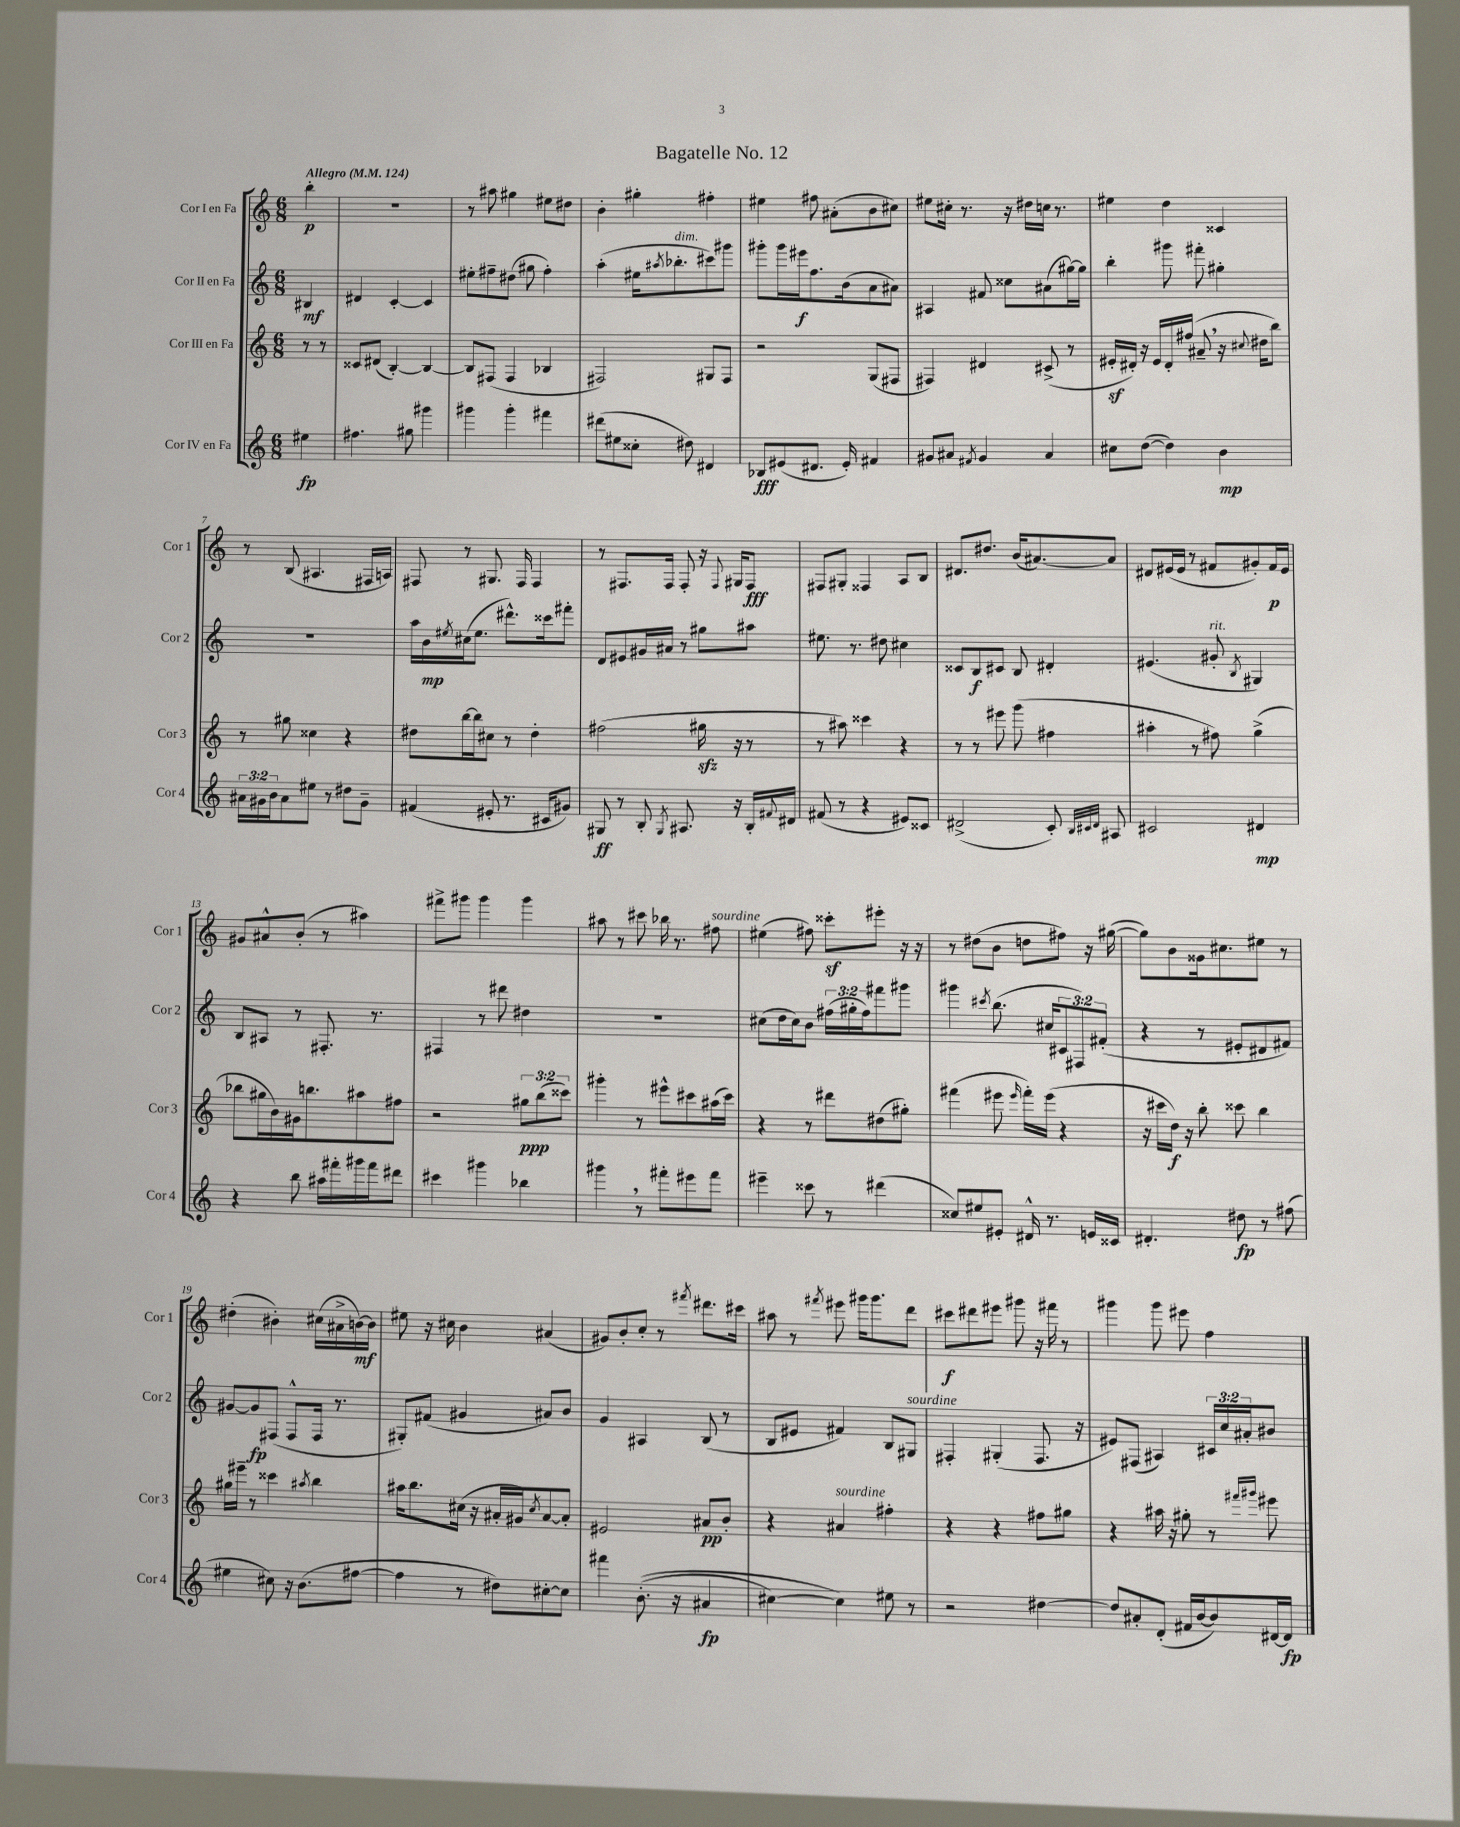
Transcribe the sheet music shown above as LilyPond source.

\header { title = "Bagatelle No. 12" }
<<
\new StaffGroup <<
\new Staff = "s0" \with { instrumentName = "Cor I en Fa" shortInstrumentName = "Cor 1" } {
    \clef treble \key c \major \numericTimeSignature \time 6/8 \partial 4 \tempo "Allegro" 4 = 124
    b''4-.\p |
    R2. |
    r8 ais''8 gis''4 eis''8 dis''8 |
    b'4-. gis''4-. fis''4-. |
    eis''4 fis''8 ais'8-.( b'8 cis''8) |
    eis''8 cis''16-. r8. r16 dis''16 c''16 r8. |
    eis''4 d''4 cisis'4 |
    r8 b8( ais4. fis16 a16) |
    fis8 r8 gis8. fis16 fis4 |
    r8 fis8. fis16 fis8-. r16 \appoggiatura { fis8 } gis16 fis8\fff |
    fis8 gis8-. fisis4 a8 b8 |
    dis'8. dis''8. b'16( ais'8.~) ais'8 |
    dis'8 eis'16( eis'16 r8 fis'8 gis'8-.) fis'16\p eis'16 |
    gis'8 ais'8-^ b'8-.( r8 ais''4) |
    fis'''8-> gis'''8 gis'''4 gis'''4 |
    ais''8 r8 cis'''8 bes''16 r8. fis''8^\markup { \italic "sourdine" } |
    eis''4( fis''8) cisis'''8-.\sf eis'''8-. r16 r16 |
    r8 dis''8( b'8 d''8 fis''8) r16 gis''16~( |
    gis''8) b'8 gisis'16 cis''8. eis''8 r8 |
    dis''4-.( bis'4-.) cis''16( ais'16-> b'16~\mf) b'16 |
    eis''8 r16 cis''16 b'4 ais'4( |
    gis'8) b'8-. c''8-. r8 \acciaccatura { fis'''8 } dis'''8. cis'''16 |
    ais''8 r8 \acciaccatura { fis'''8 } eis'''8 gis'''16 gis'''8. d'''8 |
    cis'''8\f dis'''8 eis'''8 gis'''8 r16 fis'''16 r8 |
    gis'''4 gis'''8 eis'''8 f''4 \bar "|." |
}
\new Staff = "s1" \with { instrumentName = "Cor II en Fa" shortInstrumentName = "Cor 2" } {
    \clef treble \key c \major \numericTimeSignature \time 6/8 \override Staff.TupletNumber.text = #tuplet-number::calc-fraction-text \partial 4
    bis4\mf |
    dis'4 c'4~-. c'4 |
    eis''8-. fis''8-- dis''8( gis''8 fis''4-.) |
    a''4-.( eis''16 \acciaccatura { ais''8 } bes''8.-.^\markup { \italic "dim." } cis'''8) gis'''8 |
    gis'''8-. gis'''16 eis'''16\f f''8. b'16( a'8 ais'8) |
    ais4 fis'8 cisis''8 ais'8( gis''16~) gis''16 |
    b''4-. gis'''8 fis'''8-. gis''4-. |
    R2. |
    a''16 b'16\mp \acciaccatura { eis''8 } cis''16( eis''8. dis'''8.-^) cisis'''16 fis'''8-. |
    d'8 eis'8 gis'16 ais'16 r8 gis''8 ais''8 |
    eis''8. r8. dis''8 cis''4 |
    cisis'8 b8\f cis'8 b8 dis'4-. |
    eis'4.( gis'8-.^\markup { \italic "rit." } \acciaccatura { b8 } gis4) |
    b8 ais8 r8 fis8.-. r8. |
    fis4 r8 dis'''8 dis''4 |
    R2. |
    cis''8( d''16 cis''16) b'8 \tuplet 3/2 { fis''16( gis''16-. fis''16) } fis'''8 gis'''8 |
    gis'''4 \acciaccatura { cis'''8 } b''8.( cis''16 \tuplet 3/2 { cis'8 fis8) fis'8-.( } |
    r4 r8 eis'8-. dis'8 fis'8) |
    gis'8~ gis'8\fp fis8( fis8-^ fis16 r8. |
    gis8-.) fis'8( gis'4 ais'8) b'8 |
    g'4 ais4 b8( r8 |
    b8 eis'8 fis'4) b8 gis8^\markup { \italic "sourdine" } |
    fis4-. gis4-.( fis8. r16 |
    eis'8) fis8( ais4) \tuplet 3/2 { cis'16 c''16 ais'16-. } bis'8 \bar "|." |
}
\new Staff = "s2" \with { instrumentName = "Cor III en Fa" shortInstrumentName = "Cor 3" } {
    \clef treble \key c \major \numericTimeSignature \time 6/8 \override Staff.TupletNumber.text = #tuplet-number::calc-fraction-text \partial 4
    r8 r8 |
    cisis'8 dis'8( b4~-.) b4~ |
    b8 fis8( fis4 bes4 |
    fis2) gis8 fis8 |
    r2 g8( fis8 |
    fis4) dis'4 cis'8->( r8 |
    eis'16-.\sf dis'16-.) r16 eis'16 dis'16-. fis''16( ais'8-- \breathe r16 \appoggiatura { cis''8 } dis''16 b''8) |
    r8 gis''8 cisis''4 r4 |
    dis''8 b''16~ b''16 cis''8 r8 dis''4-. |
    fis''2( gis''16\sfz r16 r8 |
    r8 ais''8) cisis'''4 r4 |
    r8 r8 eis'''8 g'''8( fis''4 |
    ais''4-. r8 fis''8) g''4->( |
    bes''8 gis''16 b'16) gis'16 b''8. ais''8 fis''8 |
    r2 \tuplet 3/2 { gis''8\ppp b''8( cisis'''8) } |
    gis'''4-. r8 eis'''8-^ cis'''8 ais''16( cis'''16) |
    r4 r8 dis'''8 dis''8( gis''8-.) |
    fis'''4( eis'''8 \grace { eis'''16 } fis'''16-.) eis'''16( r4 |
    r16 cis'''16 d''16\f) r16 b''8-. cisis'''8 b''4 |
    gis''16 eis'''16-- r8 cisis'''4 \acciaccatura { ais''8 } b''4 |
    ais''16 b''8. cis''16( r16 ais'16-. gis'16) \acciaccatura { cis''8 } ais'8~ ais'8-. |
    eis'2 ais'8\pp b'8-. |
    r4 ais'4^\markup { \italic "sourdine" } fis''4-. |
    r4 r4 fis''8 gis''8 |
    r4 ais''16 r16 gis''8-. r8 \grace { fis'''16 gis'''16 } eis'''8 \bar "|." |
}
\new Staff = "s3" \with { instrumentName = "Cor IV en Fa" shortInstrumentName = "Cor 4" } {
    \clef treble \key c \major \numericTimeSignature \time 6/8 \override Staff.TupletNumber.text = #tuplet-number::calc-fraction-text \partial 4
    eis''4\fp |
    fis''4. gis''8 gis'''4 |
    gis'''4 gis'''4-. fis'''4 |
    dis'''8( eis''8 cisis''8-. dis''8) dis'4 |
    bes8\fff eis'8( dis'8. eis'16-.) fis'4 |
    gis'8 ais'8 \acciaccatura { fis'8 } gis'4 ais'4 |
    cis''8 d''8~( d''4) b'4\mp |
    \tuplet 3/2 { ais'16 gis'16 b'16 } ais'8 eis''8 r8 dis''8 gis'8-- |
    fis'4( eis'8-. r8. cis'16 gis'8) |
    gis8\ff r8 b8-. \acciaccatura { gis8 } ais8. r16 b16-. \appoggiatura { fis'8 } dis'16 |
    fis'8( r8 r4 eis'8) cisis'8 |
    dis'2->( c'8-.) \grace { b32 cis'32 dis'32 } ais8 |
    cis'2 dis'4\mp |
    r4 b''8 ais''16 fis'''16-. gis'''16 fis'''16 dis'''8 |
    cis'''4 gis'''4 bes''4 |
    gis'''4 \breathe r8 fis'''8-. eis'''8 fis'''8 |
    eis'''4-- cisis'''8 r8 dis'''4( |
    cisis''8) eis''8 eis'8-. dis'16-^ r8. e'16 cisis'16 |
    dis'4.-. dis''8\fp r8 fis''8( |
    eis''4 cis''8) r16 b'8.( fis''8~ |
    fis''4 r8 dis''8) cis''8~-. cis''8 |
    fis'''4 b'8.-.(\( r16 ais'4\fp |
    cis''4~) cis''4\) eis''8 r8 |
    r2 dis''4~ |
    dis''8 ais'8-. d'8-.( fis'16 b'16~ b'8) dis'16~ dis'16\fp \bar "|." |
}
>>
>>
